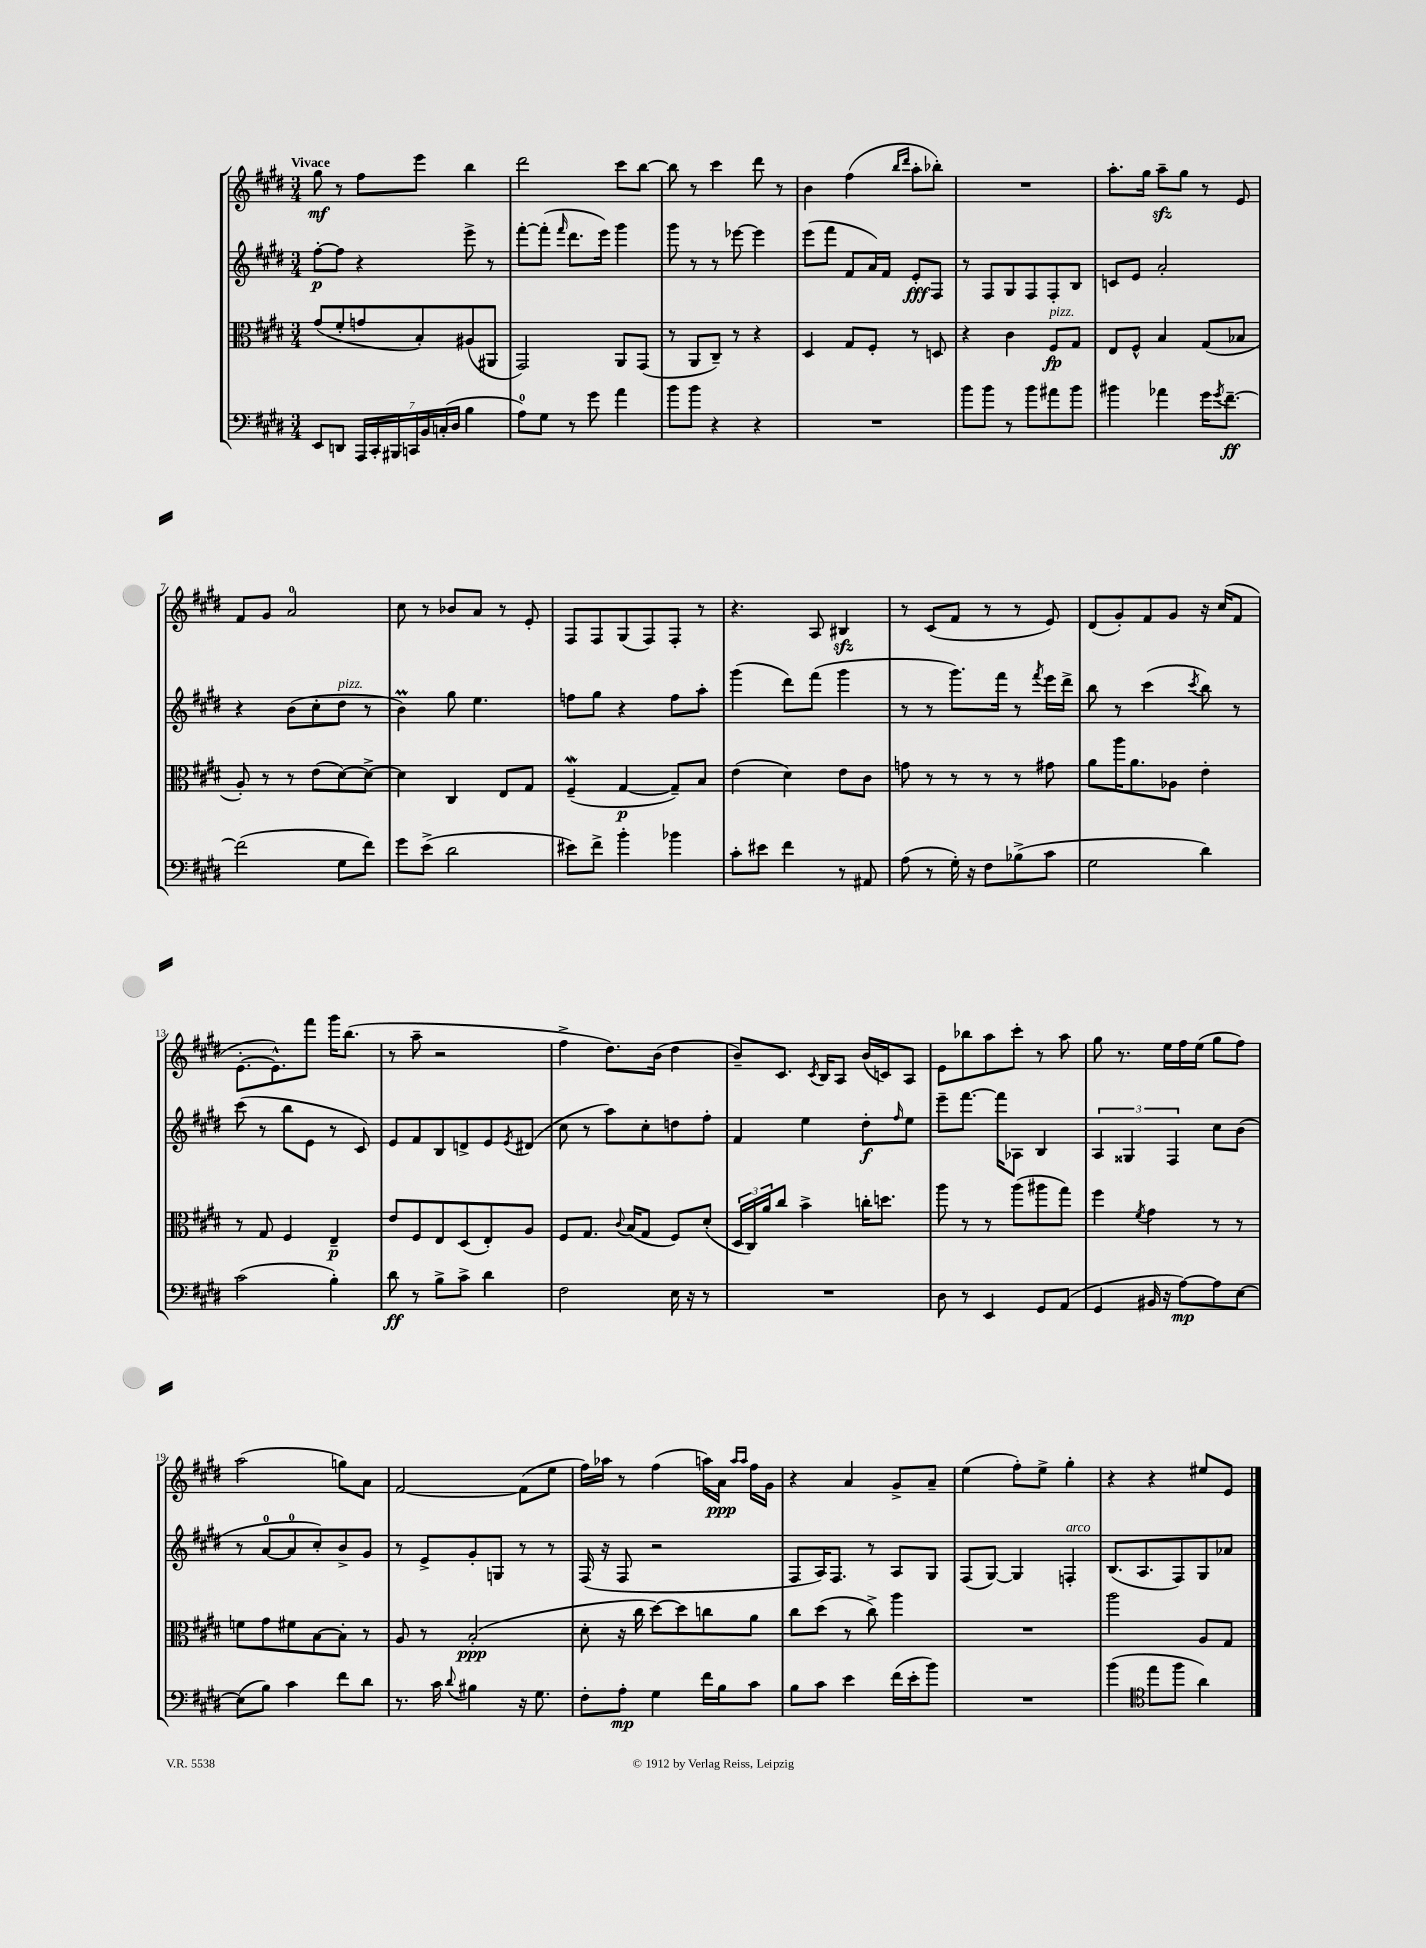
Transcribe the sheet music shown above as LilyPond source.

<<
\new StaffGroup <<
\new Staff = "s0" {
    \clef treble \key e \major \numericTimeSignature \time 3/4 \tempo "Vivace"
    gis''8\mf r8 fis''8 e'''8 b''4 |
    dis'''2 cis'''8 b''8~ |
    b''8 r8 cis'''4 dis'''8 r8 |
    b'4 fis''4( \grace { b''16 dis'''16 } a''8-. bes''8-.) |
    R2. |
    a''8.-. gis''16 a''8--\sfz gis''8 r8 e'8 |
    fis'8 gis'8 a'2-0 |
    cis''8 r8 bes'8 a'8 r8 e'8-. |
    fis8 fis8 gis8( fis8) fis8-. r8 |
    r4. a8 bis4\sfz |
    r8 cis'8( fis'8 r8 r8 e'8) |
    dis'8( gis'8-.) fis'8 gis'8 r16 cis''16( fis'8 |
    e'8.~-. e'8.-^) fis'''8 gis'''16 b''8.( |
    r8 a''8-- r2 |
    fis''4-> dis''8.) b'16( dis''4 |
    b'8--) cis'8. \acciaccatura { cis'8 } b16 a8 b'16( c'16) a8 |
    e'8 bes''8 a''8 cis'''8-. r8 a''8 |
    gis''8 r8. e''16 fis''16 e''16( gis''8 fis''8) |
    a''2( g''8) a'8 |
    fis'2~ fis'8( e''8 |
    fis''16) aes''16 r8 fis''4( a''16) a'16\ppp \grace { a''16 a''16 } fis''16 gis'16 |
    r4 a'4 gis'8-> a'8-- |
    e''4( fis''8-.) e''8-> gis''4-. |
    r4 r4 eis''8 e'8 \bar "|." |
}
\new Staff = "s1" {
    \clef treble \key e \major \numericTimeSignature \time 3/4
    fis''8~-.\p fis''8 r4 e'''8-> r8 |
    fis'''8~-. fis'''8-.( \grace { fis'''16 } dis'''8. e'''16) gis'''4 |
    gis'''8 r8 r8 ees'''8~ ees'''4 |
    e'''8( fis'''8 fis'8 a'16) fis'16 e'8-.\fff fis8 |
    r8 fis8 gis8 fis8 fis8-. b8 |
    c'8 e'8 a'2-. |
    r4 b'8( cis''8-. dis''8^\markup { \italic "pizz." } r8 |
    b'4\prall) gis''8 e''4. |
    f''8 gis''8 r4 f''8 a''8-. |
    gis'''4( dis'''8) fis'''8( gis'''4 |
    r8 r8 gis'''8.) fis'''16 r8 \acciaccatura { fis'''8 } e'''16 dis'''16-> |
    b''8 r8 cis'''4( \acciaccatura { cis'''8 } b''8) r8 |
    cis'''8( r8 b''8 e'8 r8 cis'8) |
    e'8 fis'8 b8 d'8-> e'8 \acciaccatura { e'8 } dis'8( |
    cis''8 r8 a''8) cis''8-. d''8 fis''8-. |
    fis'4 e''4 dis''8-.\f \grace { fis''16 } e''8 |
    e'''8-- fis'''8.~ fis'''16 aes8 b4 |
    \tuplet 3/2 { a4 gisis4 fis4 } cis''8 b'8( |
    r8 a'8-0~ a'8-0 cis''8-.) b'8-> gis'8 |
    r8 e'8-> gis'8-. g8 r8 r8 |
    fis16( r16 fis8 r2 |
    fis8 a16) fis8. r8 a8 gis8 |
    fis8( gis8~) gis4 f4-.^\markup { \italic "arco" } |
    b8.( a8. fis8) gis8 aes'8 \bar "|." |
}
\new Staff = "s2" {
    \clef alto \key e \major \numericTimeSignature \time 3/4
    gis'8( fis'8-. g'8 b8-.) ais8( ais,8 |
    gis,2) a,8 gis,8( |
    r8 a,8 cis8--) r8 r4 |
    dis4 gis8 fis8-. r8 d8 |
    r4 cis'4 fis8\fp^\markup { \italic "pizz." } gis8 |
    e8 fis8-^ b4 gis8( bes8 |
    a8-.) r8 r8 e'8( dis'8~) dis'8~-> |
    dis'4 cis4 e8 gis8 |
    fis4--\mordent( gis4~\p gis8--) b8 |
    e'4( dis'4) e'8 cis'8 |
    g'8 r8 r8 r8 r8 gis'8 |
    a'8 a''16 a'8. aes8 e'4-. |
    r8 gis8 fis4 e4--\p |
    e'8 fis8 e8 dis8( e8-.) a8 |
    fis8 gis8. \appoggiatura { cis'8 } b16( gis8 fis8) dis'8-.( |
    \tuplet 3/2 { dis16 cis16) a'16 } cis''8 b'4-> c''16-. d''8. |
    a''8 r8 r8 a''8( ais''8 gis''8) |
    fis''4 \acciaccatura { fis'8 } gis'4 r8 r8 |
    f'8 gis'8 fis'8 b8~ b8-. r8 |
    a8 r8 b2-.\ppp( |
    dis'8-. r16 cis''16 dis''8~) dis''8 c''8 a'8 |
    cis''8 dis''8( r8 cis''8->) a''4 |
    R2. |
    a''2 a8 gis8 \bar "|." |
}
\new Staff = "s3" {
    \clef bass \key e \major \numericTimeSignature \time 3/4
    e,8 d,8 \tuplet 7/4 { a,,16 cis,16-. bis,,16 c,16 b,16 c16-.( dis16 } b4 |
    a8-0) gis8 r8 gis'8 a'4 |
    b'8 b'8 r4 r4 |
    R2. |
    b'8 b'8 r8 b'8 ais'8 b'8 |
    bis'4 aes'4 gis'16 \acciaccatura { gis'8 } fis'8.~--\ff |
    fis'2( gis8 fis'8) |
    gis'8 e'8->( dis'2 |
    eis'8) fis'8-> b'4-. bes'4 |
    cis'8-. eis'8 fis'4 r8 ais,8 |
    a8( r8 gis16-.) r16 fis8 bes8->( cis'8 |
    gis2 dis'4) |
    cis'2( b4-.) |
    dis'8\ff r8 b8-> cis'8-> dis'4 |
    fis2 e16 r16 r8 |
    R2. |
    dis8 r8 e,4 gis,8 a,8( |
    gis,4 bis,16 r16 a8~\mp) a8 e8~ |
    e8( b8) cis'4 fis'8 dis'8 |
    r8. cis'16 \appoggiatura { dis'8 } bis4 r16 gis8. |
    fis8-. a8-.\mp gis4 fis'16 b16 cis'8 |
    b8 cis'8 e'4 fis'16( e'16-. b'8) |
    R2. |
    b'4( \clef tenor e''8 fis''8 a'4) \bar "|." |
}
>>
>>
